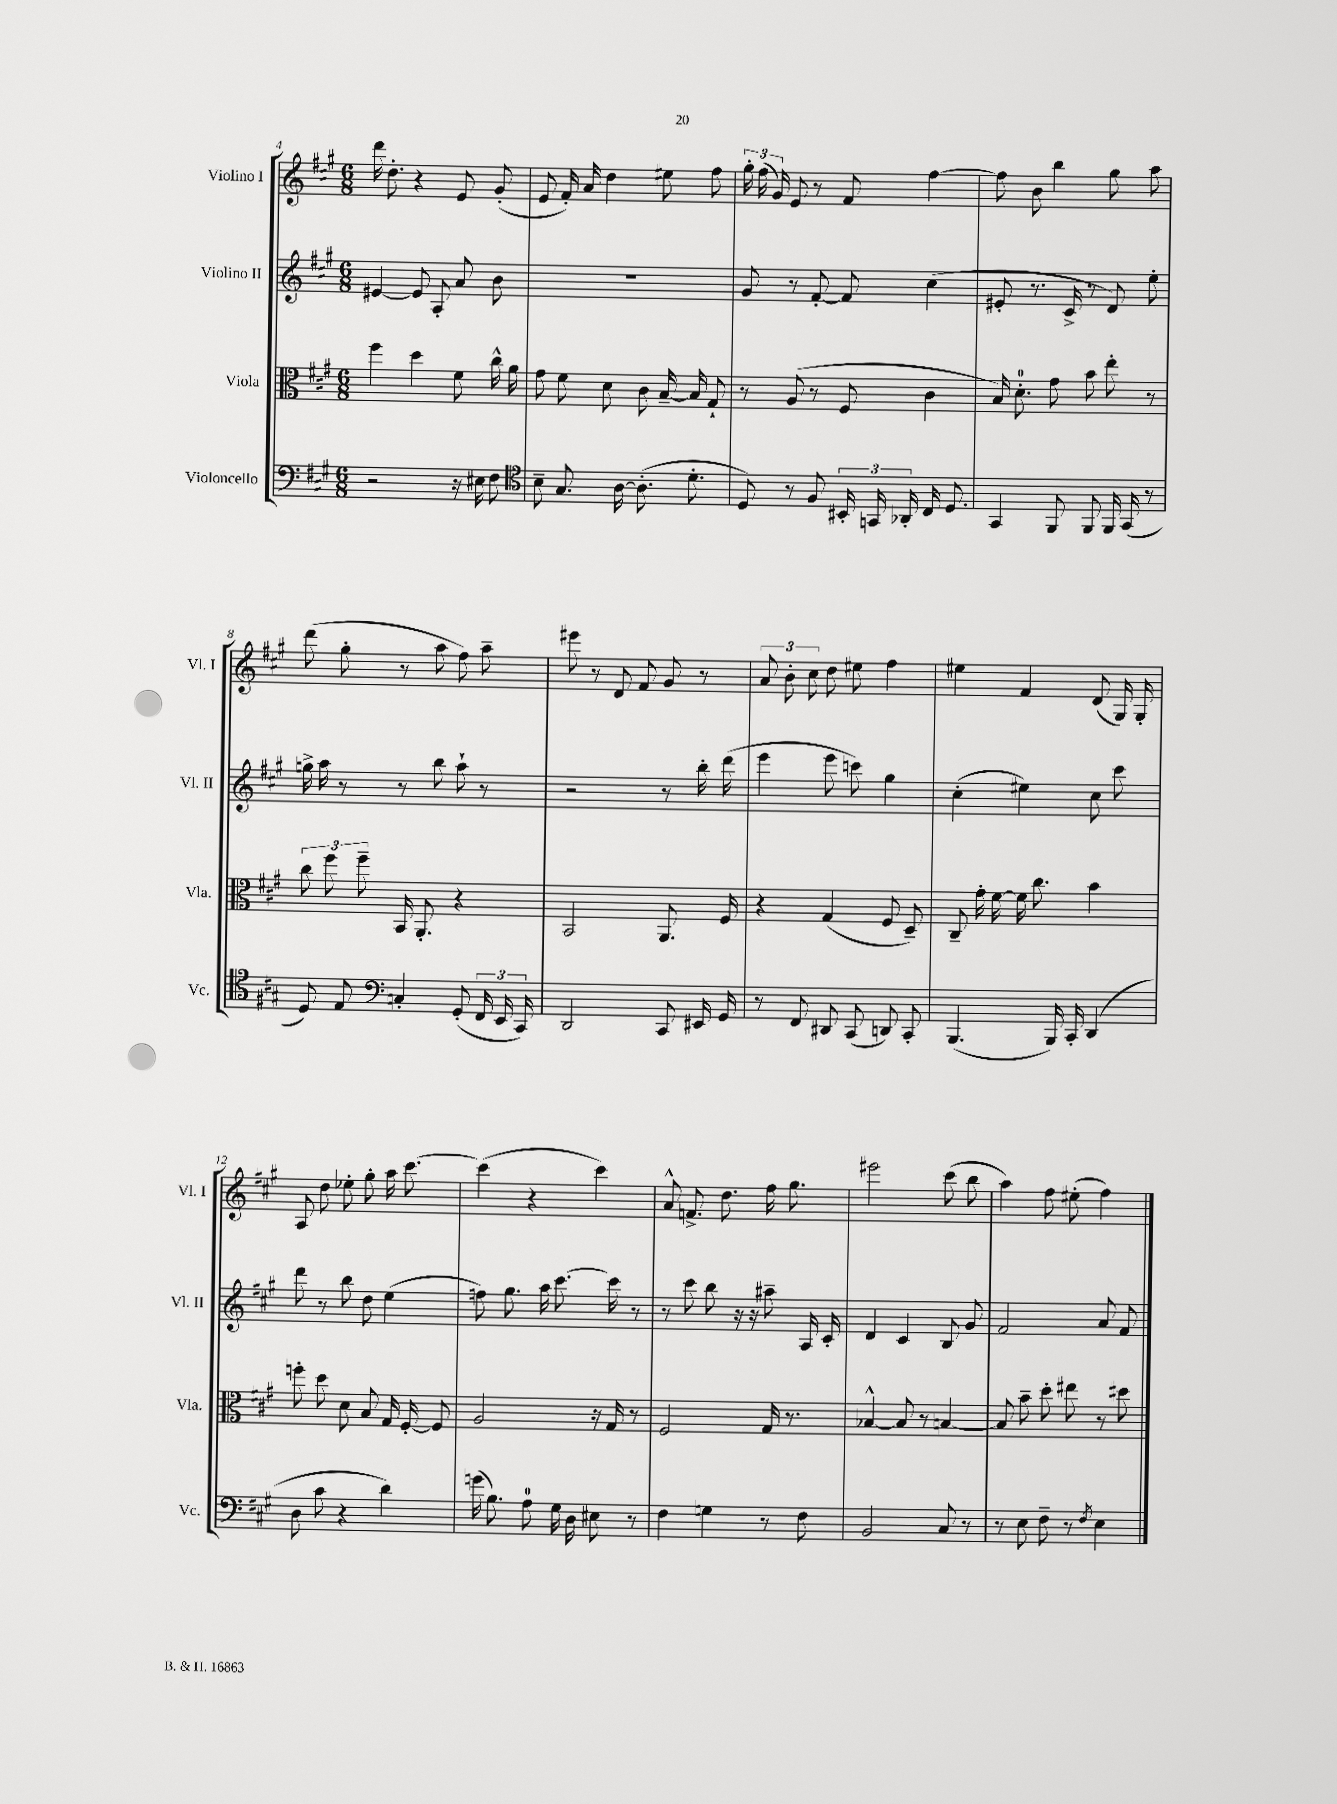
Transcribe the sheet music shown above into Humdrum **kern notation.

**kern	**kern	**kern	**kern
*staff4	*staff3	*staff2	*staff1
*clefF4	*clefC3	*clefG2	*clefG2
*k[f#c#g#]	*k[f#c#g#]	*k[f#c#g#]	*k[f#c#g#]
*M6/8	*M6/8	*M6/8	*M6/8
2r	4ff#\	[4e#/	16ddd\
.	.	.	8.dd'\
.	4dd\	8e#/]	4r
.	.	8A'/	.
16r	8f#\	8a/	8e/
16E#\	.	.	.
8F#\	16cc#^^\	8b\	(8g#'/
.	16a\	.	.
=	=	=	=
*clefC4	*	*	*
8B~\	8g#\	2.r	8e/
8.G#/	8f#\	.	16f#'/)
.	.	.	16a/
.	8d\	.	4dd\
[16A\	.	.	.
(8.A'\]	8c#\	.	.
.	[16B~/	.	8ee#\
8.d'\	16B/]	.	.
.	8G#`/	.	8ff#\
=	=	=	=
8D/)	8r	8g#/	24gg#'\
.	.	.	(24ff#\
.	.	.	24g#/)
8r	(8A/	8r	8e/
8F#/	8r	[8f#'/	8r
24BB#'/	8F#/	8f#/]	8f#/
24GG/	.	.	.
24AA-'/	.	.	.
16C#/	4c#\	(4cc#\	[4ff#\
8.D/	.	.	.
=	=	=	=
4GG#/	16B/)	8e#'/	8ff#\]
.	8.d'\	.	.
.	.	8.r	8b\
8FF#/	8g#\	.	4bb\
.	.	16c#^/	.
8FF#/	8b\	8r	.
16FF#/	8ee'\	8d/)	8gg#\
(16GG#/	.	.	.
8r	8r	8ee'\	8aa\
=	=	=	=
8D/)	12cc#\	16gg^\	(8ddd\
.	.	16aa\	.
.	12ff#\	.	.
8E/	.	8r	8gg#'\
.	12ff#~\	.	.
*clefF4	*	*	*
4C'/	16BB/	8r	8r
.	8.AA'/	.	.
.	.	8bb\	8aa\
(8GG#'/	4r	8aa`\	8ff#\)
24FF#/	.	8r	8aa~\
24EE/	.	.	.
24CC#/)	.	.	.
=	=	=	=
2DD/	2BB/	2r	8eee#\
.	.	.	8r
.	.	.	8d/
.	.	.	8f#/
8CC#/	8.AA/	8r	8g#/
16EE#/	.	16bb'\	8r
16GG#/	16F#/	(16ddd\	.
=	=	=	=
8r	4r	4eee\	12a/
.	.	.	12b'\
8FF#/	.	.	.
.	.	.	12cc#\
8DD#/	(4G#/	8eee\	8dd\
(8CC#/	.	8ccc\)	8ee#\
8DD/)	8F#/	4gg#\	4ff#\
8CC#'/	8D~/)	.	.
=	=	=	=
(4.BBB/	8C#~/	(4cc#'\	4ee#\
.	16g#'\	.	.
.	[16f#\	.	.
.	16f#\]	4ee#\)	4f#/
.	8.cc#\	.	.
16BBB/)	.	.	.
16CC#'/	.	.	.
(4DD/	4b\	8cc#\	(8d/
.	.	8ccc#\	16G#/)
.	.	.	16G#'/
=	=	=	=
8D\	8ff'\	8ddd\	8A/
8c#\	8dd\	8r	8dd\
4r	8d\	8bb\	8ee-'\
.	8B/	8dd\	8gg#'\
4d\)	16G#/	(4ee\	16aa\
.	[16F#'/	.	[8.ccc#\
.	8F#/]	.	.
=	=	=	=
(16g\	2A/	8ff\)	(4ccc#\]
8.B\)	.	.	.
.	.	8.gg#\	.
8A\	.	.	4r
.	.	16aa\	.
16G#\	.	[8.ccc#\	.
16D\	.	.	.
8E#\	16r	.	4ccc#\)
.	16G#/	16ccc#\]	.
8r	8r	8r	.
=	=	=	=
4F#\	2F#/	8r	8a^^/
.	.	8ccc#\	8.f^/
4G\	.	8bb\	.
.	.	.	8.dd\
.	.	16r	.
.	.	16r	.
8r	16G#/	8aa#~\	16ff#\
.	8.r	.	8.gg#\
8F#\	.	16A/	.
.	.	16c#'/	.
=	=	=	=
2BB/	[4B-^^/	4d/	2eee#\
.	8B-/]	4c#/	.
.	8r	.	.
8C#/	[4B/	8B/	(8ccc#\
8r	.	8g#/	8bb\
=	=	=	=
8r	8B/]	2f#/	4aa\)
8E\	8b~\	.	.
8F#~\	8dd'\	.	8ff#\
8r	8ee#\	.	(8ee#'\
8qF#/	.	.	.
4E\	8r	8a/	4ff#\)
.	8dd#\	8f#/	.
==	==	==	==
*-	*-	*-	*-
